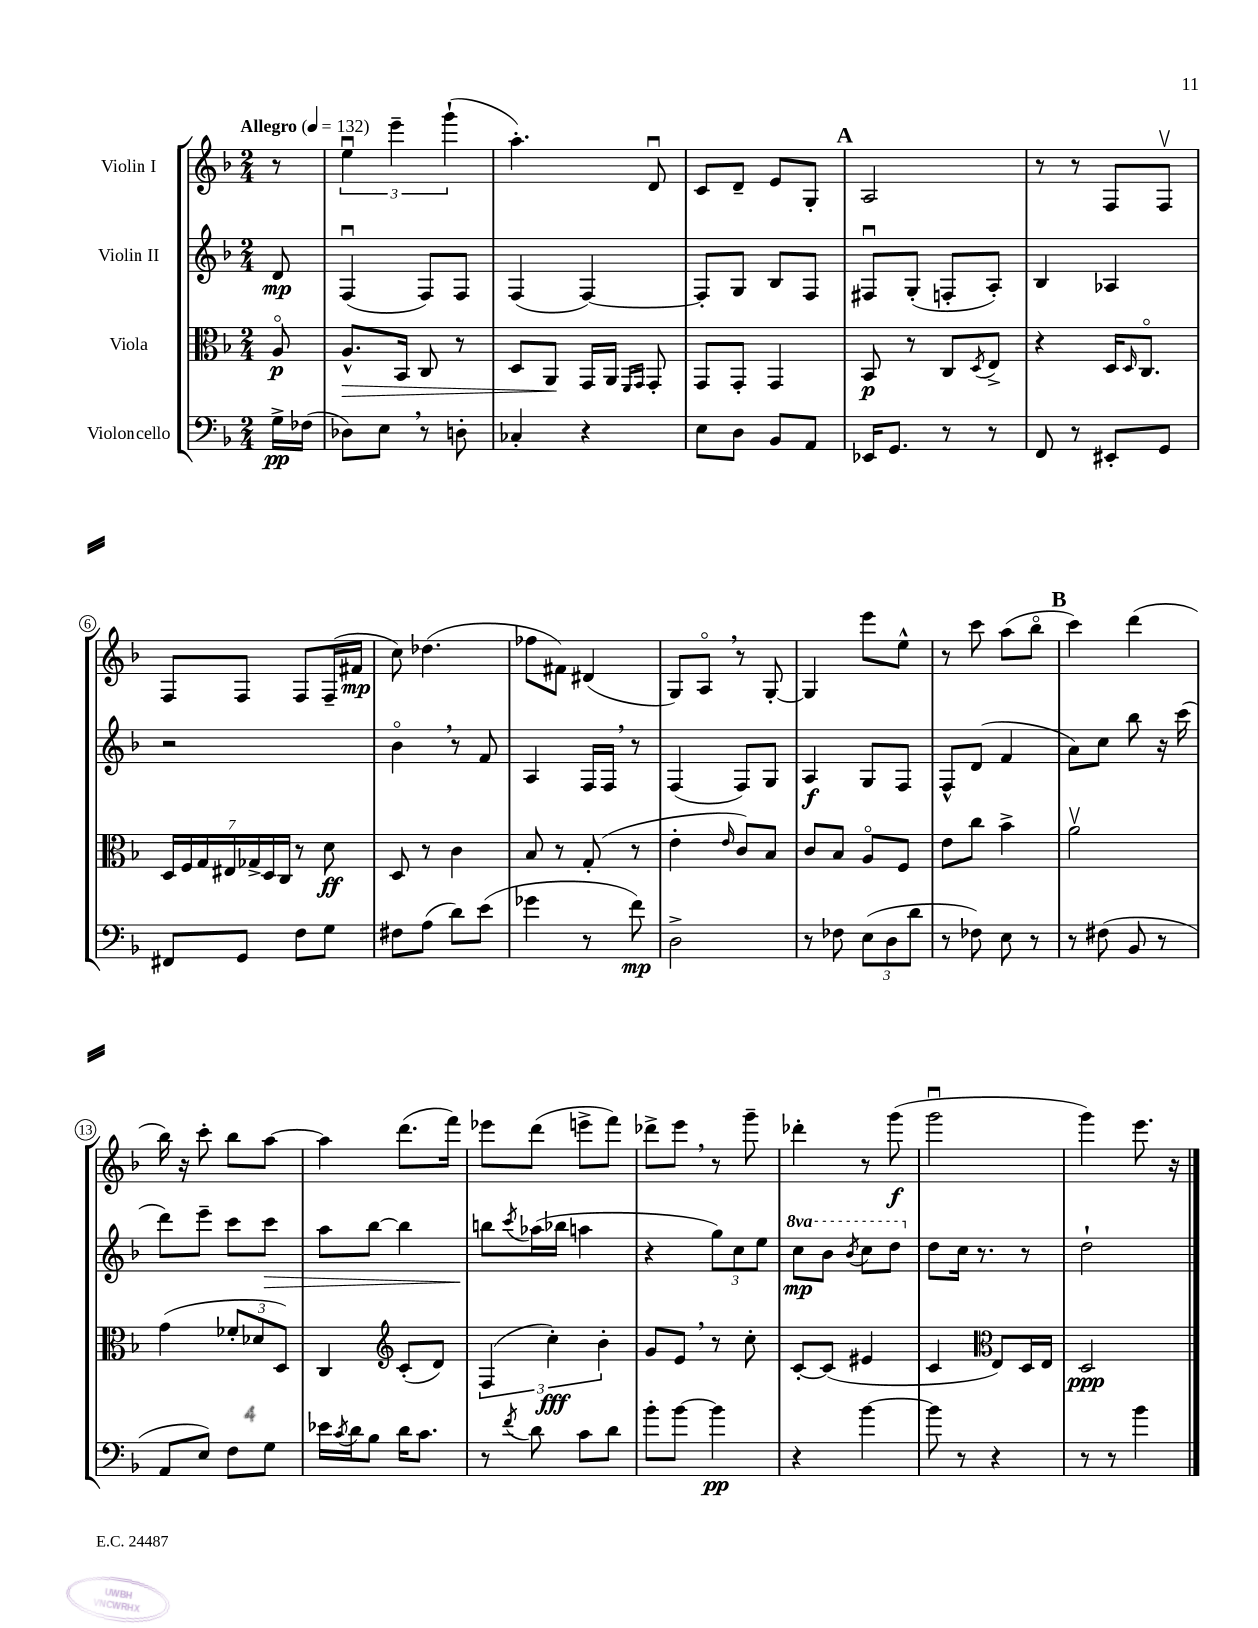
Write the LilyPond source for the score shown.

<<
\new StaffGroup <<
\new Staff = "s0" \with { instrumentName = "Violin I" } {
    \clef treble \key f \major \numericTimeSignature \time 2/4 \partial 8 \tempo "Allegro" 4 = 132
    r8 |
    \tuplet 3/2 { e''4\downbow e'''4-- g'''4-!( } |
    a''4.-.) d'8\downbow |
    c'8 d'8-- e'8 g8-. |
    \mark \markup { \bold "A" } a2 |
    r8 r8 f8 f8\upbow |
    f8 f8 f8 f16--( fis'16\mp |
    c''8) des''4.( |
    fes''8 fis'8) dis'4( |
    g8) a8\flageolet \breathe r8 g8~-. |
    g4 e'''8 e''8-^ |
    r8 c'''8 a''8( bes''8\flageolet |
    \mark \markup { \bold "B" } c'''4) d'''4( |
    bes''16) r16 c'''8-. bes''8 a''8~ |
    a''4 d'''8.( f'''16) |
    ees'''8 d'''8( e'''8-> f'''8) |
    des'''8-> e'''8 \breathe r8 g'''8-- |
    des'''4-. r8 g'''8\f( |
    g'''2\downbow |
    g'''4) e'''8. r16 \bar "|." |
}
\new Staff = "s1" \with { instrumentName = "Violin II" } {
    \clef treble \key f \major \numericTimeSignature \time 2/4 \set Staff.ottavationMarkups = #ottavation-simple-ordinals \partial 8
    d'8\mp |
    f4\downbow( f8) f8 |
    f4( f4~) |
    f8-. g8 bes8 f8 |
    \mark \markup { \bold "A" } fis8\downbow g8-.( f8-. a8-.) |
    bes4 aes4 |
    r2 |
    bes'4\flageolet \breathe r8 f'8 |
    a4 f16 f16 \breathe r8 |
    f4( f8) g8 |
    a4\f g8 f8 |
    f8-^ d'8( f'4 |
    \mark \markup { \bold "B" } a'8) c''8 bes''8 r16 c'''16( |
    d'''8) e'''8-- c'''8 c'''8\> |
    a''8 bes''8~ bes''4 |
    b''8\! \acciaccatura { c'''8 } aes''16( bes''16 a''4 |
    r4 \tuplet 3/2 { g''8) c''8 e''8 } |
    \ottava #1 c'''8\mp bes''8 \acciaccatura { bes''8 } c'''8 d'''8 \ottava #0 |
    d''8 c''16 r8. r8 |
    d''2-! \bar "|." |
}
\new Staff = "s2" \with { instrumentName = "Viola" } {
    \clef alto \key f \major \numericTimeSignature \time 2/4 \partial 8
    a8\flageolet\p |
    a8.-^\> bes,16 c8 r8 |
    d8 a,8\! g,16 a,16 \grace { f,16 g,16 } g,8-. |
    g,8 g,8-. g,4 |
    \mark \markup { \bold "A" } bes,8\p r8 c8 \acciaccatura { d8 } e8-> |
    r4 d16 \grace { d16 } c8.\flageolet |
    \tuplet 7/4 { d16 f16 g16 eis16 ges16-> d16 c16 } r8 d'8\ff |
    d8 r8 c'4 |
    bes8 r8 g8-.( r8 |
    e'4-. \grace { e'16 } c'8) bes8 |
    c'8 bes8 a8\flageolet f8 |
    e'8 c''8 bes'4-> |
    \mark \markup { \bold "B" } a'2\upbow |
    g'4( \tuplet 3/2 { fes'8-. des'8 d8) } |
    c4 \clef treble c'8-.( d'8) |
    \tuplet 3/2 { f4( c''4-.\fff) bes'4-. } |
    g'8 e'8 \breathe r8 c''8-. |
    c'8~-. c'8( eis'4 |
    c'4 \clef alto e8) d16 e16 |
    d2\ppp \bar "|." |
}
\new Staff = "s3" \with { instrumentName = "Violoncello" } {
    \clef bass \key f \major \numericTimeSignature \time 2/4 \partial 8
    g16->\pp fes16( |
    des8) e8 \breathe r8 d8-. |
    ces4-. r4 |
    e8 d8 bes,8 a,8 |
    \mark \markup { \bold "A" } ees,16 g,8. r8 r8 |
    f,8 r8 eis,8-. g,8 |
    fis,8 g,8 f8 g8 |
    fis8 a8( d'8) e'8( |
    ges'4 r8 f'8\mp) |
    d2-> |
    r8 fes8 \tuplet 3/2 { e8( d8 d'8 } |
    r8 fes8) e8 r8 |
    \mark \markup { \bold "B" } r8 fis8( bes,8 r8 |
    a,8 e8) f8 g8 |
    ees'16 \acciaccatura { c'8 } d'16 bes8 d'16 c'8. |
    r8 \acciaccatura { f'8 } d'8 c'8 d'8 |
    bes'8-. bes'8~ bes'4\pp |
    r4 bes'4~ |
    bes'8 r8 r4 |
    r8 r8 bes'4 \bar "|." |
}
>>
>>
\layout { \context { \Score \override BarNumber.stencil = #(make-stencil-circler 0.1 0.3 ly:text-interface::print) } }
